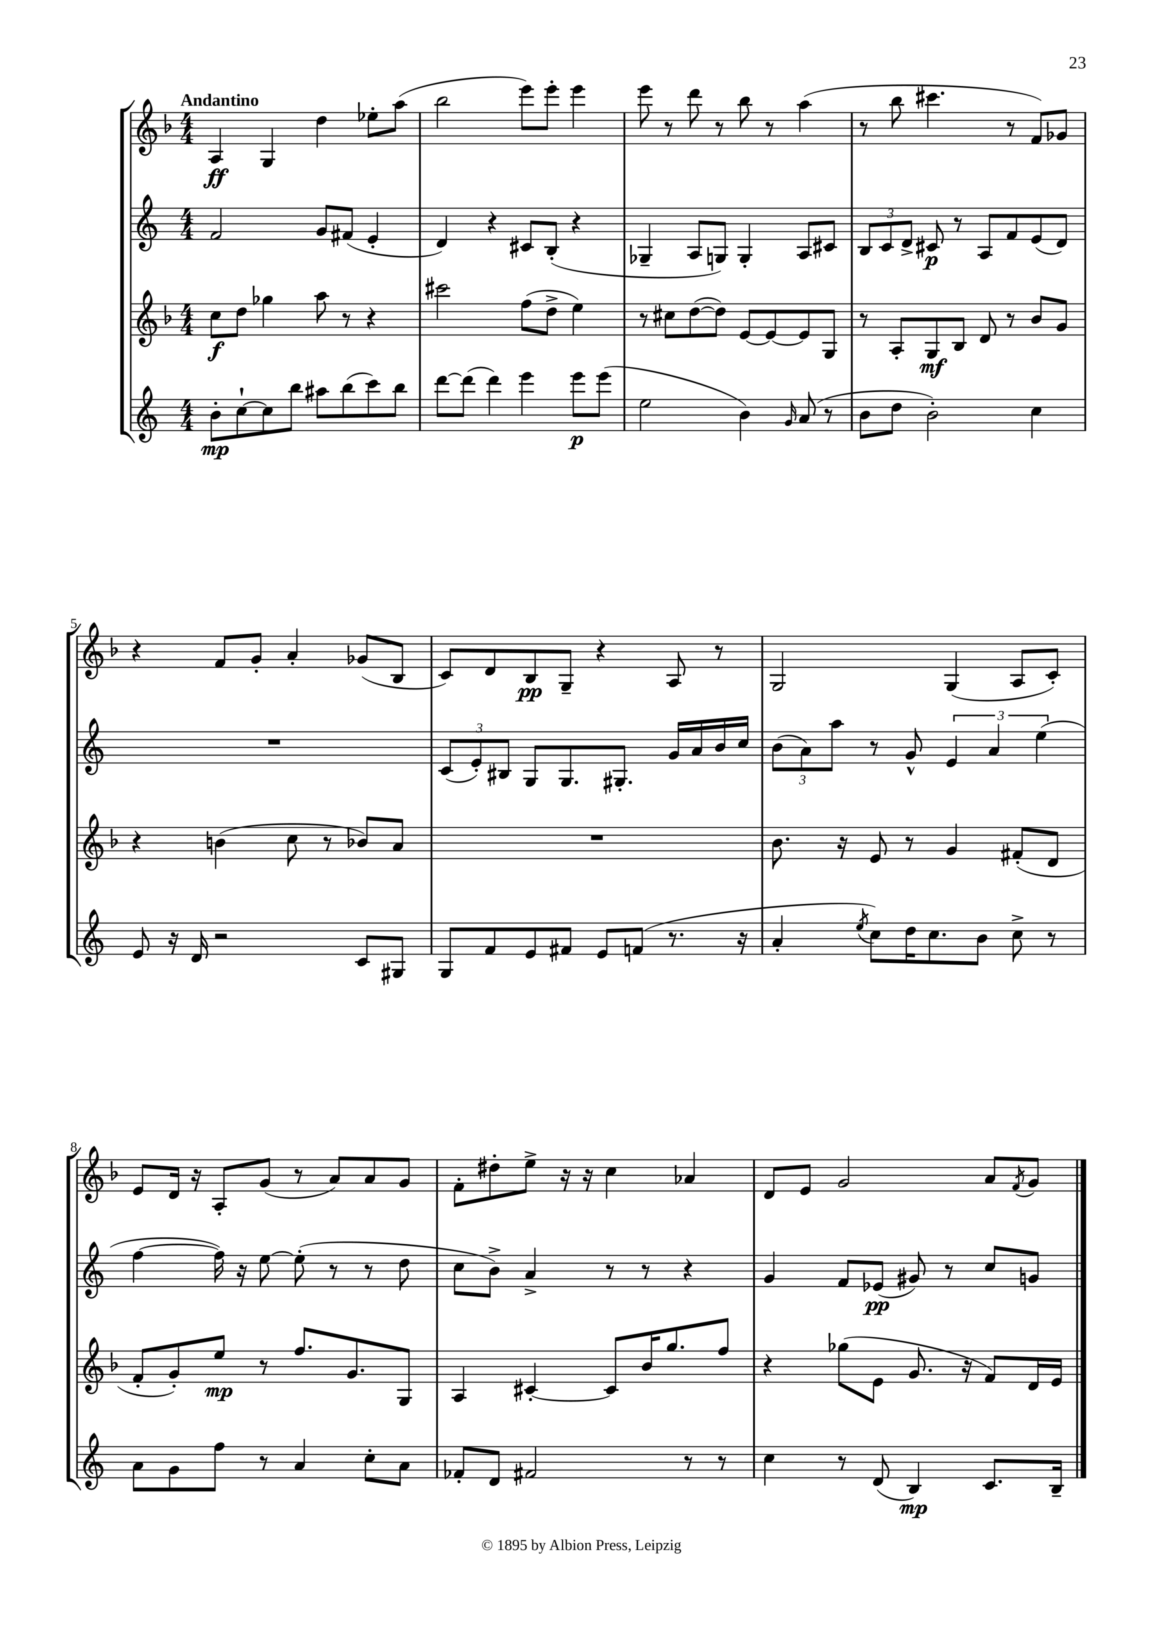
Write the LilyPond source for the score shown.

<<
\new StaffGroup <<
\new Staff = "s0" {
    \clef treble \key f \major \numericTimeSignature \time 4/4 \tempo "Andantino"
    a4\ff g4 d''4 ees''8-. a''8( |
    bes''2 e'''8) e'''8-. e'''4 |
    e'''8 r8 d'''8 r8 bes''8 r8 a''4( |
    r8 bes''8 cis'''4. r8 f'8) ges'8 |
    r4 f'8 g'8-. a'4-. ges'8( bes8 |
    c'8) d'8 bes8\pp g8-- r4 a8 r8 |
    g2 g4( a8 c'8-.) |
    e'8 d'16 r16 a8-. g'8( r8 a'8) a'8 g'8 |
    f'8-. dis''8-. e''8-> r16 r16 c''4 aes'4 |
    d'8 e'8 g'2 a'8 \acciaccatura { f'8 } g'8 \bar "|." |
}
\new Staff = "s1" {
    \clef treble \key c \major \numericTimeSignature \time 4/4
    f'2 g'8 fis'8( e'4-. |
    d'4) r4 cis'8 b8-.( r4 |
    ges4-- a8 g8) g4-. a8 cis'8 |
    \tuplet 3/2 { b8 c'8 d'8-> } cis'8\p r8 a8 f'8 e'8( d'8) |
    R1 |
    \tuplet 3/2 { c'8( e'8-.) bis8 } g8 g8. gis8.-. g'16 a'16 b'16 c''16 |
    \tuplet 3/2 { b'8( a'8) a''8 } r8 g'8-^ \tuplet 3/2 { e'4 a'4 e''4( } |
    f''4~ f''16) r16 e''8~ e''8-.( r8 r8 d''8 |
    c''8 b'8->) a'4-> r8 r8 r4 |
    g'4 f'8 ees'8\pp( gis'8) r8 c''8 g'8 \bar "|." |
}
\new Staff = "s2" {
    \clef treble \key f \major \numericTimeSignature \time 4/4
    c''8\f d''8 ges''4 a''8 r8 r4 |
    cis'''2 f''8( d''8-> e''4) |
    r8 cis''8 d''8~( d''8) e'8~ e'8~ e'8 g8 |
    r8 a8-. g8\mf bes8 d'8 r8 bes'8 g'8 |
    r4 b'4( c''8 r8 bes'8) a'8 |
    R1 |
    bes'8. r16 e'8 r8 g'4 fis'8-.( d'8 |
    f'8-. g'8-.) e''8\mp r8 f''8. g'8. g8 |
    a4 cis'4~-. cis'8 bes'16 g''8. f''8 |
    r4 ges''8( e'8 g'8. r16 f'8) d'16 e'16 \bar "|." |
}
\new Staff = "s3" {
    \clef treble \key c \major \numericTimeSignature \time 4/4
    b'8-.\mp c''8~-! c''8 b''8 ais''8 b''8( c'''8) b''8 |
    d'''8~ d'''8( d'''4) e'''4 e'''8\p e'''8( |
    e''2 b'4) \grace { g'16 } a'8( r8 |
    b'8 d''8 b'2-.) c''4 |
    e'8 r16 d'16 r2 c'8 gis8 |
    g8 f'8 e'8 fis'8 e'8 f'8( r8. r16 |
    a'4-. \acciaccatura { e''8 } c''8) d''16 c''8. b'8 c''8-> r8 |
    a'8 g'8 f''8 r8 a'4 c''8-. a'8 |
    fes'8-. d'8 fis'2 r8 r8 |
    c''4 r8 d'8( b4\mp) c'8. b16-- \bar "|." |
}
>>
>>
